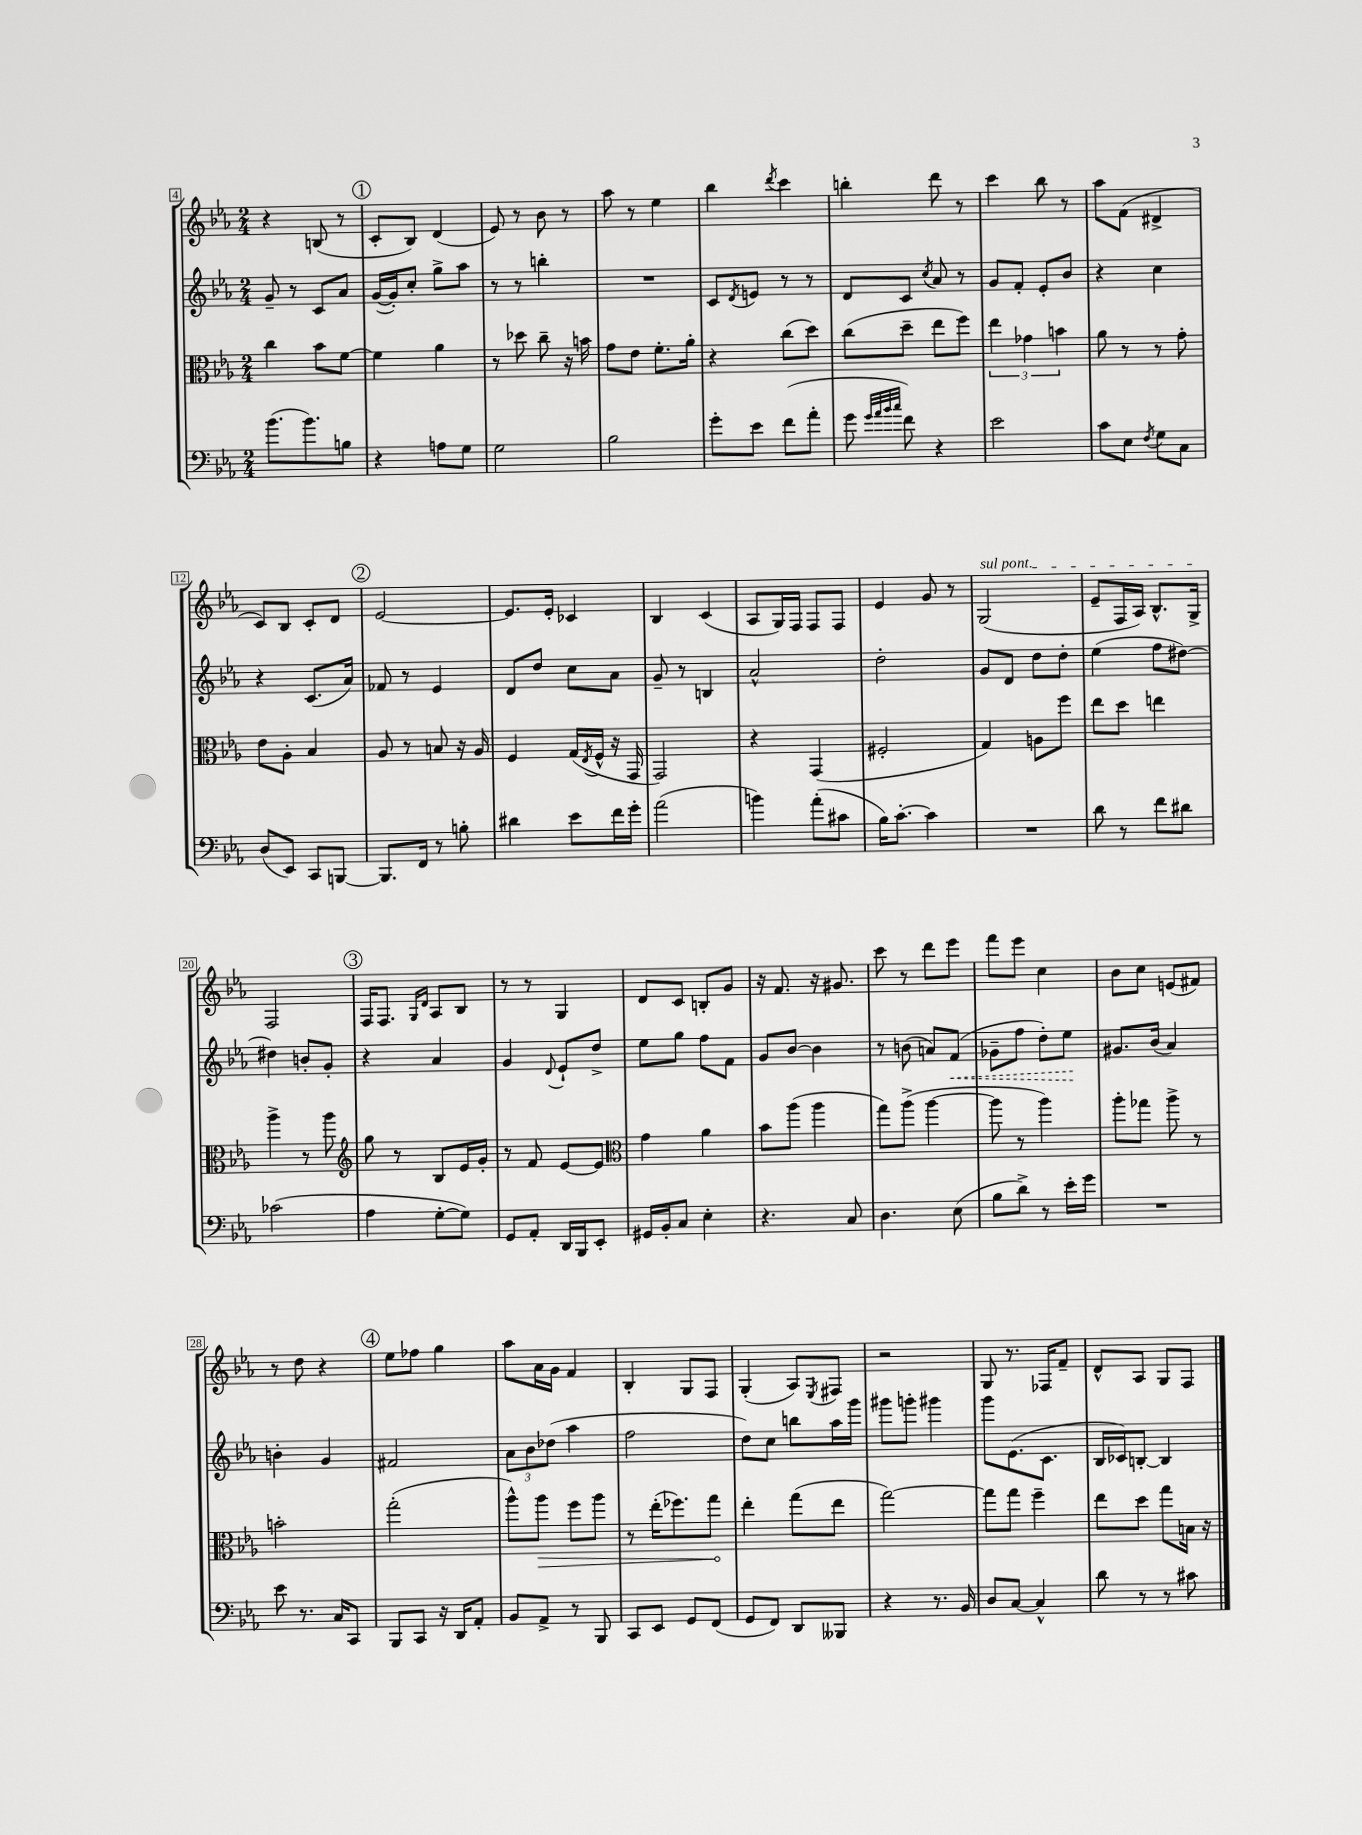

**kern	**kern	**dynam	**kern	**dynam	**kern
*part4	*part3	*part3	*part2	*part2	*part1
*staff4	*staff3	*staff3	*staff2	*staff2	*staff1
*clefF4	*clefC3	*	*clefG2	*	*clefG2
*k[b-e-a-]	*k[b-e-a-]	*	*k[b-e-a-]	*	*k[b-e-a-]
*M2/4	*M2/4	*	*M2/4	*	*M2/4
=4	=4	=4	=4	=4	=4
(8.b-\L	4cc\	.	8g~/	.	4r
.	.	.	8r	.	.
8.b-\)	.	.	.	.	.
.	8b-\L	.	8c/L	.	(8Bn/
8Bn\J	[8f\J	.	8a-/J	.	8r
!!LO:REH:place=s1:t=1
=5	=5	=5	=5	=5	=5
4r	4f\]	.	([16g/LL	.	8c'/L
.	.	.	16g'/J])	.	.
.	.	.	8cc'/J	.	8B-/J)
8An\L	4a-\	.	8gg^\L	.	(4d/
8G\J	.	.	8aa-\J	.	.
=6	=6	=6	=6	=6	=6
2G\	8r	.	8r	.	8e-/)
.	8dd-X\	.	8r	.	8r
.	8cc~\	.	4bbn'\	.	8b-\
.	16r	.	.	.	8r
.	16bn\	.	.	.	.
=7	=7	=7	=7	=7	=7
2B-\	8g\L	.	2r	.	8aa-\
.	8e-\J	.	.	.	8r
.	8.f'\L	.	.	.	4ee-\
.	16a-'\Jk	.	.	.	.
=8	=8	=8	=8	=8	=8
8g'\L	4r	.	8c/L	.	4bb-\
.	.	.	8qd/	.	.
8e-\J	.	.	8en/J	.	.
.	.	.	.	.	8qddd/
(8f\L	(8cc\L	.	8r	.	4ccc\
8a-'\J	8dd\J)	.	8r	.	.
=9	=9	=9	=9	=9	=9
8g\	(8cc\L	.	8d/L	.	4bbn'\
32qqg/LLL	.	.	.	.	.
32qqa-/	.	.	.	.	.
32qqb-/	.	.	.	.	.
32qqcc/JJJ	.	.	.	.	.
8f\)	8dd~\J	.	8c/J	.	.
.	.	.	8qcc/	.	.
4r	8ee-\L	.	8a-/	.	8ddd\
.	8ff\J)	.	8r	.	8r
=10	=10	=10	=10	=10	=10
2e-\	6ee-\	.	8g/L	.	4ccc\
.	.	.	8f'/J	.	.
.	6g-X\	.	.	.	.
.	.	.	8e-'/L	.	8bb-\
.	6bn\	.	.	.	.
.	.	.	8b-/J	.	8r
=11	=11	=11	=11	=11	=11
8c\L	8a-\	.	4r	.	8aa-\L
8E-\J	8r	.	.	.	(8f\J
8qF/	.	.	.	.	.
8G\L	8r	.	4cc\	.	4d#X^/
8C\J	8g'\	.	.	.	.
!!LO:LB:g=z
=12	=12	=12	=12	=12	=12
(8D/L	8e-\L	.	4r	.	8c/L)
8EE-/J)	8A-'\J	.	.	.	8B-/J
8CC/L	4B-/	.	(8.c/L	.	8c'/L
[8BBBn/J	.	.	.	.	8d/J
.	.	.	16a-/Jk)	.	.
!!LO:REH:place=s1:t=2
=13	=13	=13	=13	=13	=13
8.BBB/L]	8A-/	.	8f-X/	.	[2e-/
.	8r	.	8r	.	.
16FF/Jk	.	.	.	.	.
8r	8Bn/	.	4e-/	.	.
8Bn'\	16r	.	.	.	.
.	16A-/	.	.	.	.
=14	=14	=14	=14	=14	=14
4d#X\	4F/	.	8d/L	.	8.e-/L]
.	.	.	8dd/J	.	.
.	.	.	.	.	16e-'/Jk
8e-\L	(16G/LL	.	8cc\L	.	4c-X/
.	8qE-/	.	.	.	.
.	16F^^/JJ	.	.	.	.
16f\L	16r	.	8a-\J	.	.
16g'\JJ	16GG/	.	.	.	.
=15	=15	=15	=15	=15	=15
(2a-\	2GG/)	.	8g~/	.	4B-/
.	.	.	8r	.	.
.	.	.	4Bn/	.	(4c/
=16	=16	=16	=16	=16	=16
4bn\)	4r	.	2a-^^/	.	8A-/L
.	.	.	.	.	16G/L)
.	.	.	.	.	16F/JJ
(8a-'\L	(4GG/	.	.	.	8F/L
8c#X\J	.	.	.	.	8F/J
=17	=17	=17	=17	=17	=17
16B-\KL)	2F#X'/	.	2dd'\	.	4e-/
[8.c'\J	.	.	.	.	.
4c\]	.	.	.	.	8g/
.	.	.	.	.	8r
=18	=18	=18	=18	=18	=18
!	!	!	!	!	!LO:TX:a:i:t=sul pont.
2r	4G/)	.	8g/L	.	(2G/
.	.	.	8d/J	.	.
.	8An\L	.	8dd\L	.	.
.	8ff\J	.	8dd'\J	.	.
=19	=19	=19	=19	=19	=19
8d\	8ee-\L	.	(4ee-\	.	8e-~/L
8r	8dd\J	.	.	.	16F/L
.	.	.	.	.	16A-/JJ)
8f\L	4een\	.	8ff\L	.	8.B-^^/L
8d#X\J	.	.	[8dd#X\J)	.	.
.	.	.	.	.	16G^/Jk
!!LO:LB:g=z
=20	=20	=20	=20	=20	=20
(2c-X\	4aa-^\	.	4dd#X\]	.	2F/
.	8r	.	8bn'/L	.	.
.	8aa-\	.	8g'/J	.	.
!!LO:REH:place=s1:t=3
=21	=21	=21	=21	=21	=21
*	*clefG2	*	*	*	*
4A-\	8gg\	.	4r	.	16F/KL
.	.	.	.	.	8.F/J
.	8r	.	.	.	.
.	.	.	.	.	16qqG/LL
.	.	.	.	.	16qqd/JJ
[8G'\L	8B-/L	.	4a-/	.	8A-/L
8G\J])	16e-/L	.	.	.	8B-/J
.	16g'/JJ	.	.	.	.
=22	=22	=22	=22	=22	=22
8GG/L	8r	.	4g/	.	8r
8AA-'/J	8f/	.	.	.	8r
.	.	.	8qqd/	.	.
16DD/LL	[8e-/L	.	8e-`/L	.	4G/
16BBB-/J	.	.	.	.	.
8EE-'/J	8e-/J]	.	8dd^/J	.	.
=23	=23	=23	=23	=23	=23
*	*clefC3	*	*	*	*
16GG#X/LL	4g\	.	8ee-\L	.	8d/L
16BB-'/J	.	.	.	.	.
8C/J	.	.	8gg\J	.	8c/J
4E-'\	4a-\	.	8ff\L	.	8Bn'/L
.	.	.	8f\J	.	8g/J
=24	=24	=24	=24	=24	=24
4.r	8b-\L	.	8g/L	.	16r
.	.	.	.	.	8.f/
.	(8aa-\J	.	[8b-/J	.	.
.	4aa-\	.	4b-\]	.	16r
.	.	.	.	.	8.g#X/
8C/	.	.	.	.	.
=25	=25	=25	=25	=25	=25
4.D\	8gg\L)	.	8r	.	8ccc\
.	(8aa-^\J	.	(8bn\	.	8r
.	[4aa-\	.	8an/L)	.	8ddd\L
!	!	!	!	!LO:HP:b	!
(8E-\	.	.	(8f/J	<	8eee-\J
=26	=26	=26	=26	=26	=26
8B-\L	8aa-\]	.	8g-X~\L	.	8fff\L
8d^\J)	8r	.	8ff\J	.	8eee-\J
8r	4aa-\)	.	8dd'\L)	.	4cc\
16e-'\LL	.	.	8ee-\J	.	.
16g\JJ	.	.	.	.	.
.	.	.	.	[	.
=27	=27	=27	=27	=27	=27
2r	8aa-'\L	.	8.g#X/L	.	8b-\L
.	8gg-X\J	.	.	.	8cc\J
.	.	.	(16b-/Jk	.	.
.	8aa-^\	.	4a-/)	.	(8en/L
.	8r	.	.	.	8f#X/J)
!!LO:LB:g=z
=28	=28	=28	=28	=28	=28
8e-\	2bn'\	.	4bn'\	.	8r
8.r	.	.	.	.	8dd\
.	.	.	4g/	.	4r
16C/KL	.	.	.	.	.
8CC/J	.	.	.	.	.
!!LO:REH:place=s1:t=4
=29	=29	=29	=29	=29	=29
8BBB-/L	(2gg'\	.	2f#X/	.	8ee-\L
8CC/J	.	.	.	.	8ff-X\J
16r	.	.	.	.	4gg\
16DD/KL	.	.	.	.	.
8AA-'/J	.	.	.	.	.
=30	=30	=30	=30	=30	=30
8BB-/L	8aa-^^\L)	.	12a-\L	.	8aa-\L
.	.	.	12b-\	.	.
!	!	!LO:HP:b	!	!	!
8AA-^/J	8aa-\J	>	.	.	16a-\L
.	.	.	(12dd-X\J	.	.
.	.	.	.	.	16g\JJ
8r	8ff\L	.	4aa-\	.	4f/
8BBB-/	8aa-\J	.	.	.	.
=31	=31	=31	=31	=31	=31
8CC/L	8r	.	2ff\	.	4B-'/
8EE-/J	(16ee-'\KL	.	.	.	.
.	8.ff-X\)	.	.	.	.
8GG/L	.	.	.	.	8G/L
(8FF/J	8gg\J	.	.	.	8F/J
.	.	]	.	.	.
=32	=32	=32	=32	=32	=32
8GG/L	4ee-'\	.	8dd\L)	.	(4G'/
8FF/J)	.	.	8cc\J	.	.
8DD/L	(8gg\L	.	8bbn\L	.	8A-/L)
.	.	.	.	.	8qE-/
8BBB--X/J	8ee-\J	.	16aa-\L	.	8F#X/J
.	.	.	16ggg\JJ	.	.
=33	=33	=33	=33	=33	=33
4r	[2gg\)	.	8ggg#X\L	.	2r
.	.	.	8gggn'\J	.	.
8.r	.	.	4ggg#X\	.	.
16BB-/	.	.	.	.	.
=34	=34	=34	=34	=34	=34
8D/L	8gg\L]	.	8ggg\L	.	8G/
[8C/J	8gg\J	.	(8.e-\	.	8.r
4C^^/]	4ff~\	.	.	.	.
.	.	.	8.c\J	.	16F-X/KL
.	.	.	.	.	8f~/J
=35	=35	=35	=35	=35	=35
8d\	8ee-\L	.	16B-/LL	.	8d^^/L
.	.	.	16c-X/J)	.	.
8r	8dd\J	.	[8Bn'/J	.	8A-/J
8r	8gg\L	.	4B/]	.	8G/L
8c#X\	16Bn\Jk	.	.	.	8F/J
.	16r	.	.	.	.
==	==	==	==	==	==
*-	*-	*-	*-	*-	*-
